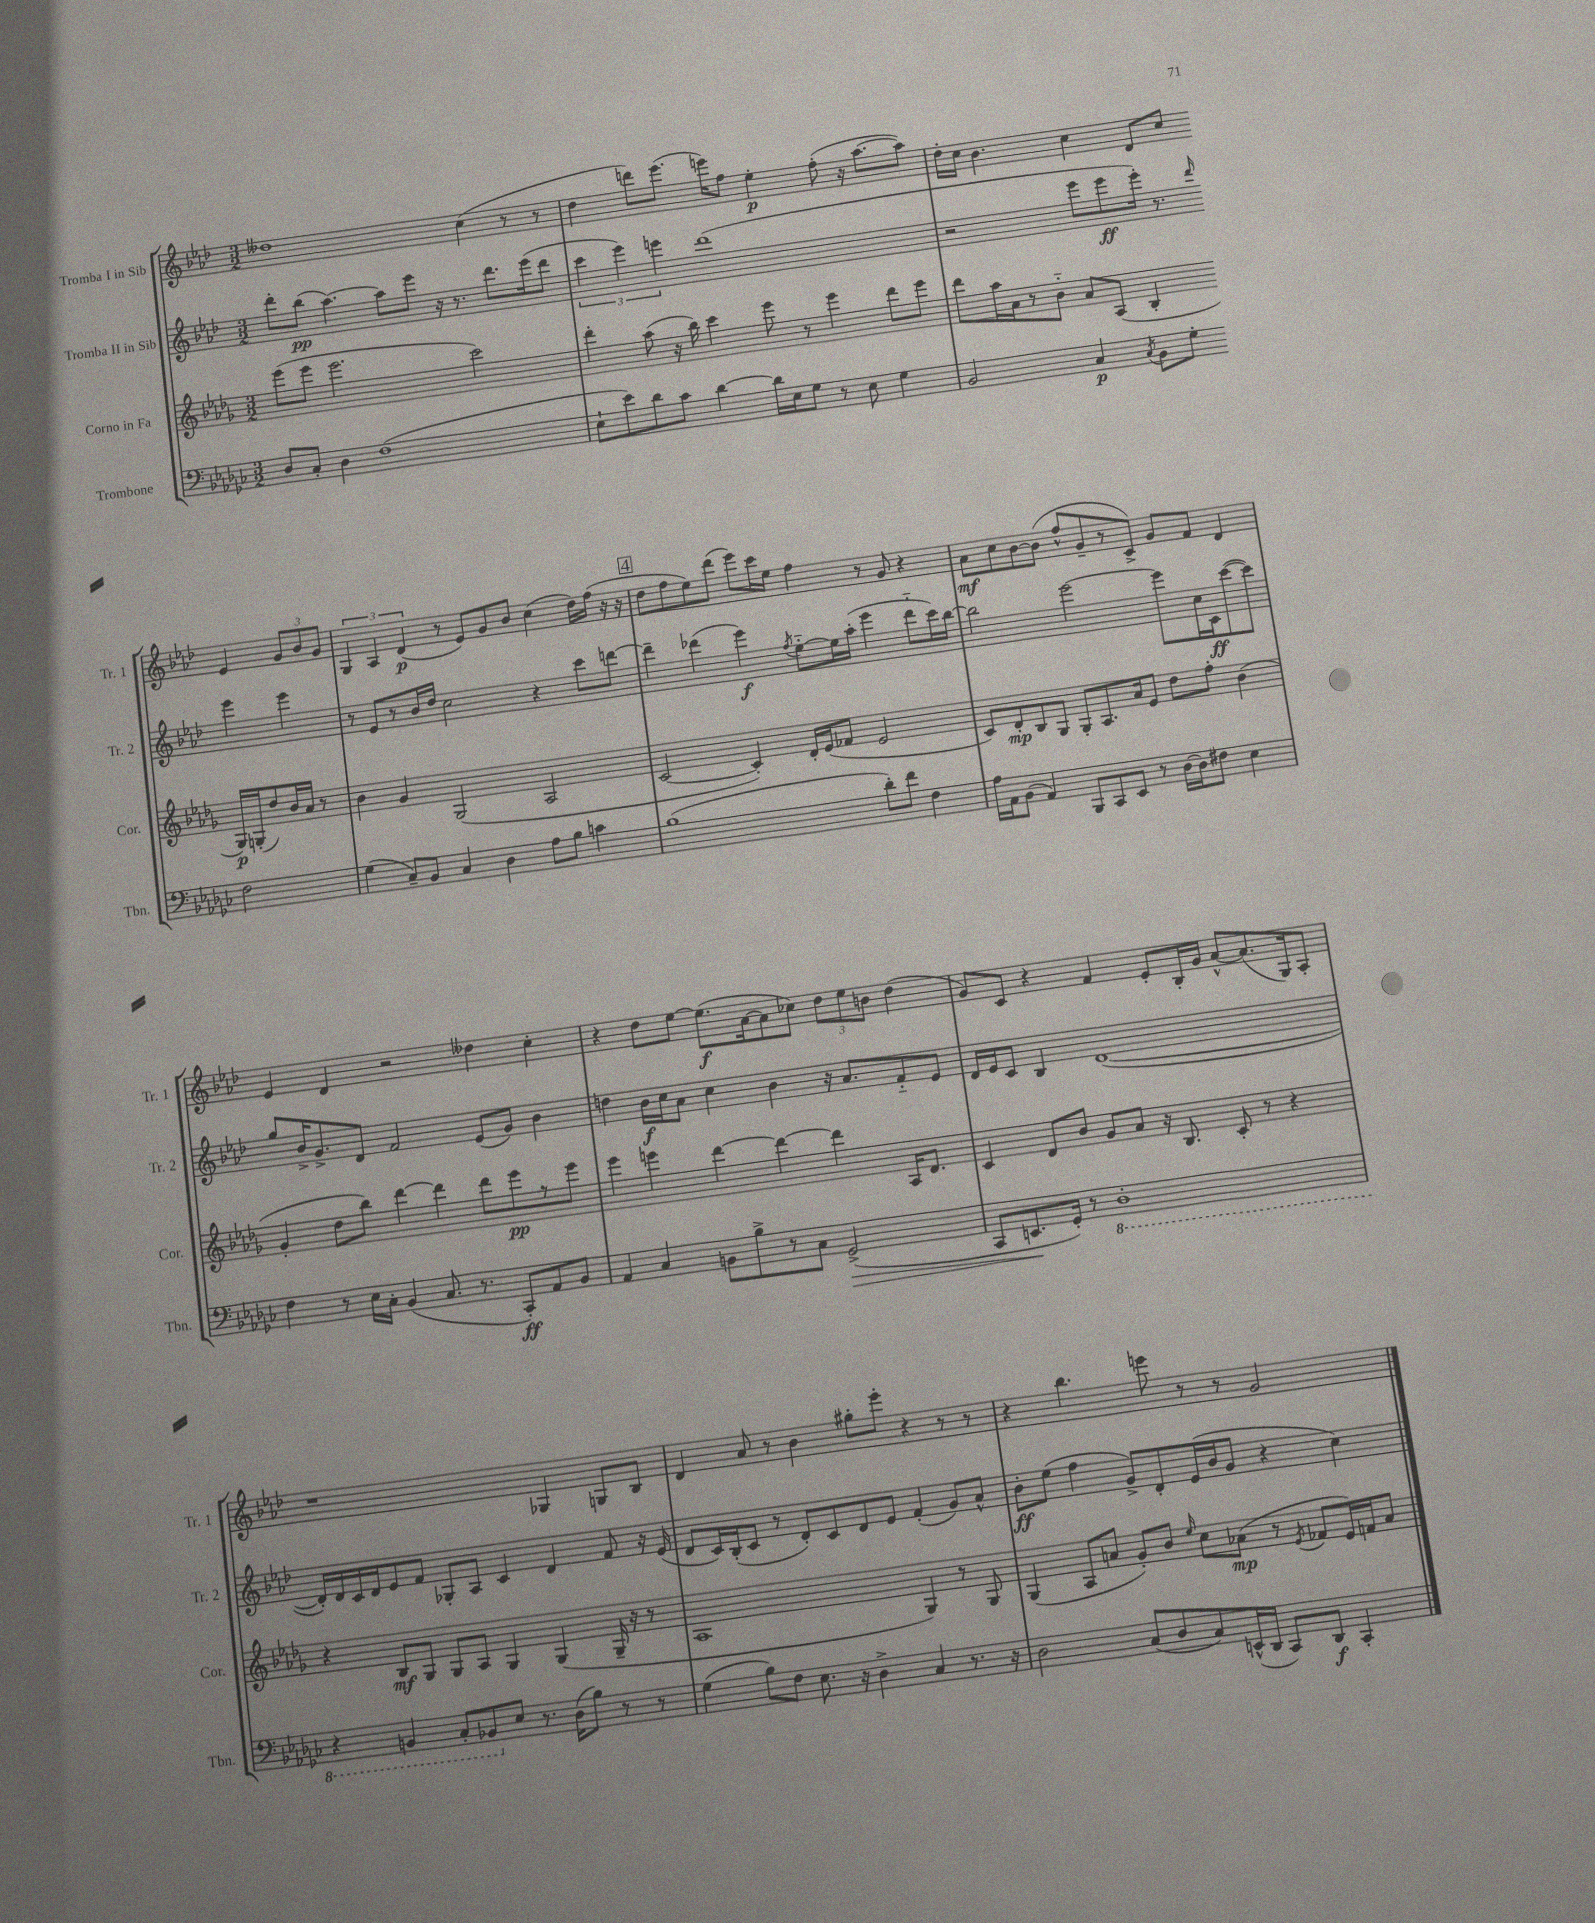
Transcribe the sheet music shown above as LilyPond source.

<<
\new StaffGroup <<
\new Staff = "s0" \with { instrumentName = "Tromba I in Sib" shortInstrumentName = "Tr. 1" } {
    \clef treble \key aes \major \numericTimeSignature \time 3/2
    \autoBeamOff deses''1 c''4( r8 r8 |
    des''4 d'''8[) ees'''8.]( e'''16[) f''8] ees''4-.\p f''8-.( r16 aes''8.[~ aes''8]) |
    des''16[-. c''16] bes'4. c''4 des'8[ c''8] ees'4 \tuplet 3/2 { g'8[ bes'8 g'8] } |
    \tuplet 3/2 { g4 aes4 des'4\p( } r8 ees'8[) g'8 bes'8] c''4( des''16[) f''16]( r16 r16 |
    \mark \markup { \box "4" } des''8[ f''8 ees''8) des'''8]( ees'''8[) c'''16 ees''16] f''4 r8 g'8 r4 |
    aes'8[\mf c''8 bes'8~ bes'8]( f''8[-^ g'8-- r8 c'8]->) g'8[ f'8] des'4 |
    ees'4 des'4 r2 deses''4 c''4-. |
    r4 des''8[ ees''8]~ ees''8.[\f( aes'16~ aes'8 ces''8]) \tuplet 3/2 { des''8[ ees''8 b'8] } des''4( |
    g'8[) c'8] r4 f'4 ees'8[-. bes16-. g'16] aes'8[~-^ aes'8.( g16) aes8]-. |
    r1 ges4 g8[ bes8] |
    des'4 aes'8 r8 bes'4 gis''8[-. ees'''8]-. r4 r8 r8 |
    r4 bes''4. e'''8 r8 r8 g'2 \bar "|." |
}
\new Staff = "s1" \with { instrumentName = "Tromba II in Sib" shortInstrumentName = "Tr. 2" } {
    \clef treble \key aes \major \numericTimeSignature \time 3/2
    \autoBeamOff des'''8[-. bes''8]\pp( aes''4.~) aes''8[ ees'''8] r16 r8. des'''8.[ ees'''16( des'''8] |
    \tuplet 3/2 { c'''4 ees'''4) e'''4 } des'''1( |
    r2 ees'''8[ ees'''8\ff ees'''16]-.) r8. \grace { des'''16 } ees'''4 ees'''4 |
    r8 ees'8[ r8 bes'16 des''16] c''2 r4 c'''8[ d'''8]~ |
    \mark \markup { \box "4" } d'''4-- des'''4( ees'''4\f) \acciaccatura { f''8 } ees''8[~-_ ees''16 aes''16]-.( ees'''4 des'''8[-_ c'''16) bes''16]~ |
    bes''2 ees'''2~ ees'''8[ c''16 c'16\ff c'''8~( c'''8]) |
    g''8[ bes'16-> g'8.-> des'8] f'2 ees'8[( g'8]) bes'4 |
    d''4 bes'16[\f c''16 aes'8] c''4 bes'4 r16 aes'8.[ f'8-_ ees'8] |
    des'16[ ees'16 c'8] bes4 des'1~( |
    des'16[-.) des'16 c'16 des'16 ees'8 f'8] ges8[-. aes8] c'4 des'4 f'8 r16 ees'16( |
    des'8[ c'16) bes16-.( c'8] r8 des'8[-.) c'8 des'8 ees'8] f'4-.( g'8[) aes'8]-^ |
    bes'8[-.\ff ees''8]( f''4 g'8[->) des'8-. ees'16( bes'16 g'8] r4 c''4) \bar "|." |
}
\new Staff = "s2" \with { instrumentName = "Corno in Fa" shortInstrumentName = "Cor." } {
    \clef treble \key des \major \numericTimeSignature \time 3/2
    \autoBeamOff ees'''8[( ees'''8] ees'''2. c'''2) |
    des'''4-. aes''8( r16 bes''16) c'''4 ees'''8 r8 ees'''4 des'''8[ ees'''8] |
    des'''8[ aes''16 aes'16 r8 bes'8]-_ aes'8[ aes8]( bes4-. ges16[\p) g16-.( des''8) bes'16 aes'16] r8 |
    bes'4 ges'4 ges2( aes2 |
    \mark \markup { \box "4" } c'2~ c'4-.) des'16[-. ees'16( fes'8] ees'2 |
    c'8[) des'8-.\mp bes8 ges8] ges8[-. aes8. aes'16 ees'8] des''8[ f''8]-. bes'4( |
    ges'4-. des''8[ bes''8]) des'''4~ des'''4 des'''8[ ees'''8\pp r8 ees'''8] |
    ees'''4 e'''4 des'''4~ des'''4~ des'''4 aes16[ des'8.] |
    c'4 des'8[ bes'8] ges'8[ aes'8] r16 bes8. c'8-. r8 r4 |
    r4 bes8[\mf ges8] ges8[ aes8] ges4 ges4( ges16-- r16 r8 |
    aes1 ges4) r8 ges8 |
    ges4( aes8[ a'8] ges'8[-.) bes'8] \grace { ees''16 } c''8[ aes'8]\mp( r8 \acciaccatura { ees'8 } fes'8[ ees'16) f'16 aes'8] \bar "|." |
}
\new Staff = "s3" \with { instrumentName = "Trombone" shortInstrumentName = "Tbn." } {
    \clef bass \key ges \major \numericTimeSignature \time 3/2
    \autoBeamOff des8[ ces8]-. des4 f1( |
    ees8[-! ees'8) des'8 ces'8] des'4~ des'16[ ees16 ges8] r8 ees8 ges4 |
    bes,2 ces4\p \acciaccatura { ces8 } bes,8[ ges8]-. f2 |
    ges4( ces8[--) bes,8] ces4 des4 aes8[ bes8] c'4 |
    \mark \markup { \box "4" } bes1( des'8[-.) f'8] f4 |
    aes16[ aes,16 bes,8]( aes,4) bes,,8[ ces,8 ees,8] r8 des16[~ des16 fis8] ees4 |
    f4 r8 ees16[ ces16]-. bes,4( ces8. r8. ces,8[-.\ff) aes,8 bes,8] |
    aes,4 ces4 b,8[ bes8-> r8 ces8] ges,2->\>( |
    ces,8[ e,8.\! ges,16]-.) r8 \ottava #-1 des,1-. |
    r4 b,,4 ces,8[-. bes,,8 \ottava #0 ees8] r8. des16[( bes8]) r8 r8 |
    ges4( bes8[) f8] ees8. r16 des4-> ces4 r8. r16 |
    des2 ces8[( des8 ces8) e,16-^( des,16] ces,8[) des,8]\f ces,4-. \bar "|." |
}
>>
>>
\layout { \context { \Score \remove "Bar_number_engraver" } }
